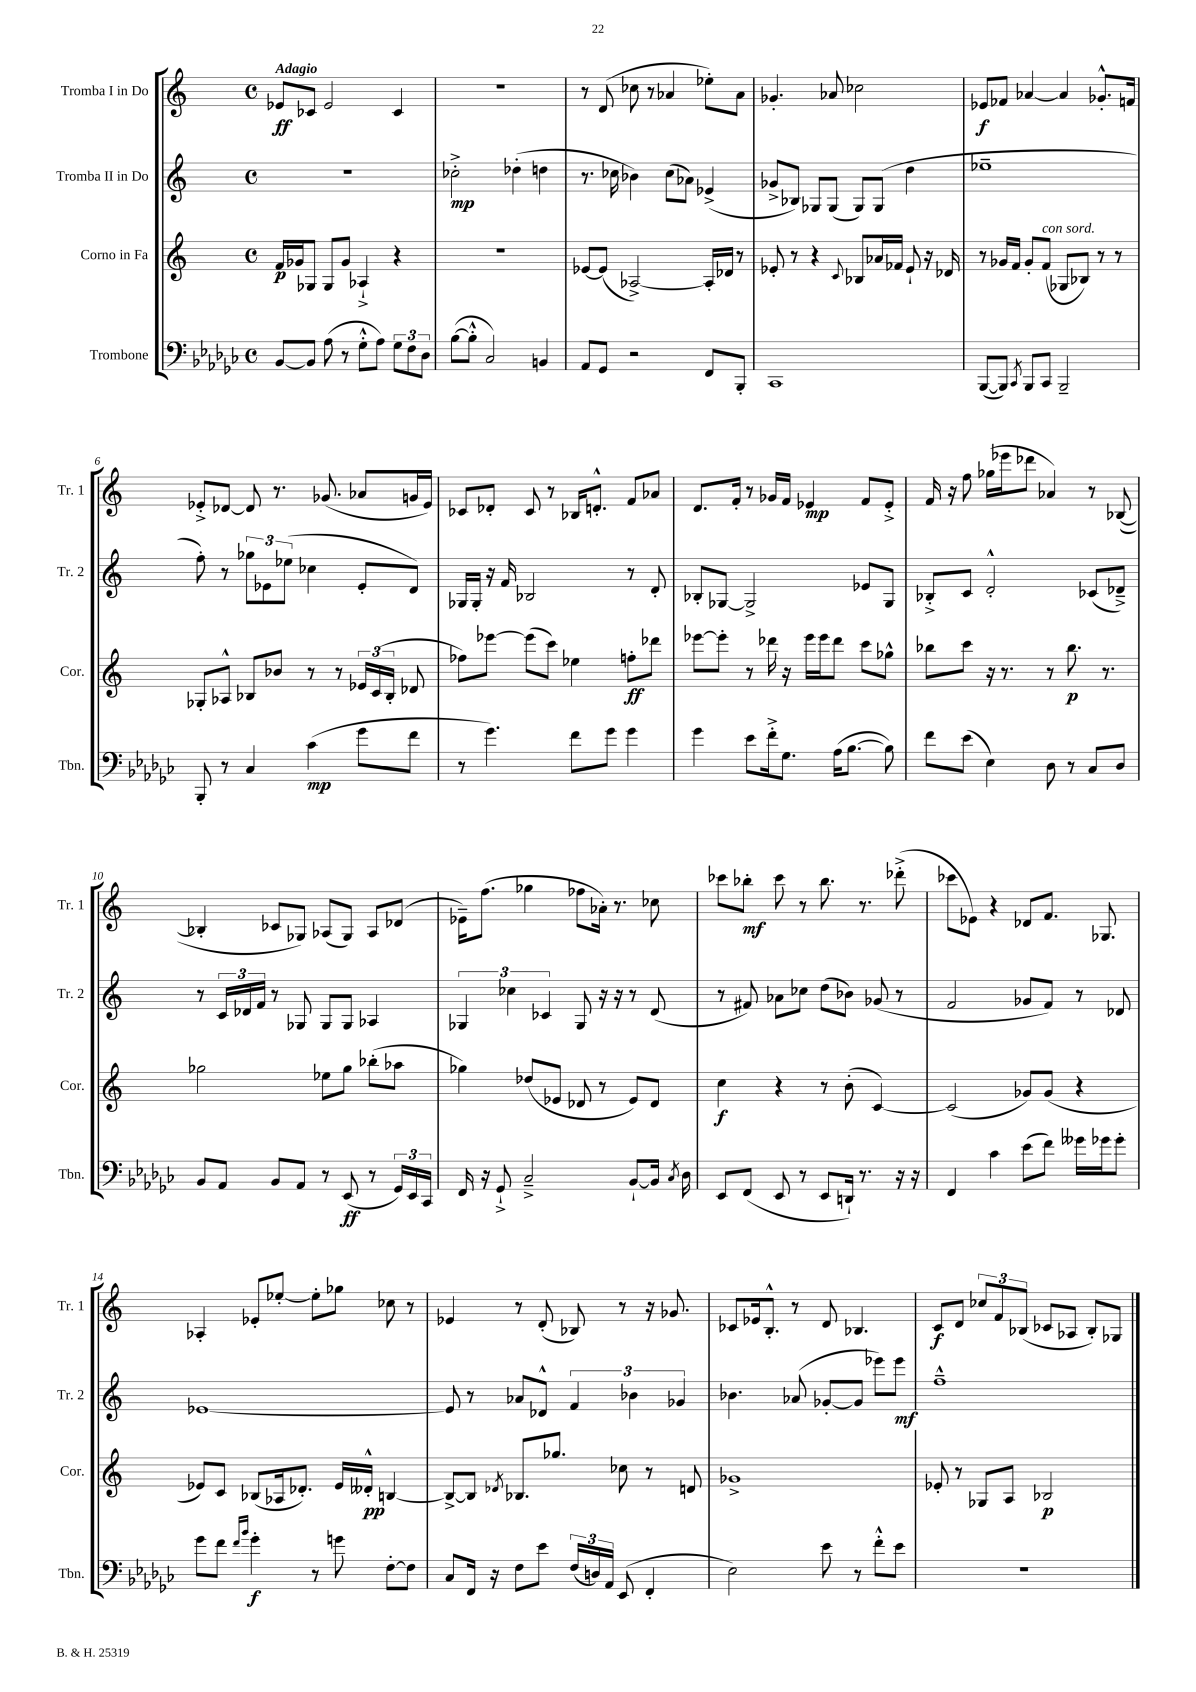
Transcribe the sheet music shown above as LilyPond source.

<<
\new StaffGroup <<
\new Staff = "s0" \with { instrumentName = "Tromba I in Do" shortInstrumentName = "Tr. 1" } {
    \clef treble \key c \major \defaultTimeSignature \time 4/4 \tempo "Adagio"
    \autoBeamOff ees'8[\ff ces'8] ees'2 ces'4 |
    r1 |
    r8 d'8( ces''8 r8 aes'4 ees''8[-.) aes'8] |
    ges'4.-. aes'8 ces''2 |
    ees'8[\f fes'8] aes'4~ aes'4 ges'8.[-.-^ f'16] |
    ees'8[-.-> des'8]~ des'8 r8. ges'8.( aes'8[ g'16 ees'16]) |
    ces'8[ des'8]-. ces'8 r8 bes16[ d'8.]-.-^ f'8[ aes'8] |
    d'8.[ f'16]-. r8 ges'16[ f'16] ees'4\mp f'8[ ees'8]-.-> |
    f'16 r16 f''8 ges''16[( ees'''16 des'''8] aes'4) r8 bes8~( |
    bes4-. ces'8[ ges8]) aes8[( ges8]) aes8[ des'8]( |
    ees'16[--) f''8.]( ges''4 fes''8[ aes'16]-.) r8. ces''8 |
    ces'''8[ bes''8]-.\mf ces'''8 r8 bes''8. r8. des'''8-.->( |
    ces'''8[ ees'8]) r4 des'8[ f'8.] ges8. |
    aes4-. ees'8[-. ees''8]~-. ees''8[-. ges''8] ces''8 r8 |
    ees'4 r8 d'8-.( bes8) r8 r16 ges'8. |
    ces'8[ ees'16 b8.]-.-^ r8 d'8 bes4. |
    c'8[\f d'8] \tuplet 3/2 { ces''8[ f'8 bes8]( } ces'8[ aes8] bes8[-.) ges8] \bar "|." |
}
\new Staff = "s1" \with { instrumentName = "Tromba II in Do" shortInstrumentName = "Tr. 2" } {
    \clef treble \key c \major \defaultTimeSignature \time 4/4
    \autoBeamOff R1 |
    ces''2-.->\mp des''4-.( d''4 |
    r8. ces''16 bes'4) ces''8[( aes'8]) ees'4->( |
    ges'8[-> bes8]) ges8[ ges8]( ges8[) ges8]( d''4 |
    ees''1-- |
    f''8-.) r8 \tuplet 3/2 { ges''8[ ees'8 ees''8]( } ces''4 ees'8[-. d'8]) |
    ges16[ ges16]-. r16 f'16 bes2 r8 d'8-. |
    bes8[-. ges8]~ ges2-> ees'8[ ges8] |
    bes8[-.-> c'8] d'2-.-^ ces'8[( des'8]--->) |
    r8 \tuplet 3/2 { c'16[ des'16 f'16] } r8 ges8 ges8[ ges8] aes4 |
    \tuplet 3/2 { ges4 ces''4 ces'4 } ges8 r16 r16 r8 d'8( |
    r8 fis'8) aes'8[ ces''8] d''8[( bes'8]) ges'8( r8 |
    f'2 ges'8[ f'8]) r8 des'8 |
    ees'1~ |
    ees'8 r8 aes'8[ des'8]-^ \tuplet 3/2 { f'4 bes'4 ges'4 } |
    bes'4. aes'8( ges'8[~-. ges'8] ees'''8[) ees'''8]\mf |
    f''1---^ \bar "|." |
}
\new Staff = "s2" \with { instrumentName = "Corno in Fa" shortInstrumentName = "Cor." } {
    \clef treble \key c \major \defaultTimeSignature \time 4/4
    \autoBeamOff f'16[\p ges'16 ges8] ges8[ ges'8] aes4-!-> r4 |
    r1 |
    ees'8[~ ees'8]( aes2~->) aes16[-. des'16] r8 |
    ees'8-. r8 r4 \appoggiatura { c'8 } bes8[ aes'16 fes'16] ees'8-! r16 des'16 |
    r8 ges'16[ f'16] ges'8[-. f'8]^\markup { \italic "con sord." }( ges8[ bes8]) r8 r8 |
    ges8[-. aes8]-^ bes8[ bes'8] r8 r8 \tuplet 3/2 { ees'16[ c'16( bes16]-. } des'8 |
    fes''8[) ees'''8]~ ees'''8[( c'''8]) ees''4 f''8[-.\ff des'''8] |
    ees'''8[~ ees'''8]-. r8 des'''16 r16 ees'''16[ ees'''16 des'''8] c'''8[ ges''8]-^ |
    bes''8[ c'''8] r16 r8. r8 bes''8.\p r8. |
    ges''2 ees''8[ ges''8] bes''8[-.( aes''8] |
    ges''4) des''8[( ees'8] des'8 r8 ees'8[) des'8] |
    c''4\f r4 r8 b'8-.( c'4~) |
    c'2( ges'8[) ges'8]( r4 |
    ees'8[) c'8] bes8[( aes16 des'8.]-.) ees'16[ deses'16]-.-^\pp b4~ |
    b8[~-> b8] \acciaccatura { des'8 } bes8.[ ges''8.] ces''8 r8 d'8 |
    ges'1-> |
    ees'8-. r8 ges8[ a8] bes2\p \bar "|." |
}
\new Staff = "s3" \with { instrumentName = "Trombone" shortInstrumentName = "Tbn." } {
    \clef bass \key ges \major \defaultTimeSignature \time 4/4
    \autoBeamOff bes,8[~ bes,8] aes8( r8 ges8[-.-^ aes8]) \tuplet 3/2 { ges8[ f8 des8] } |
    bes8[~( bes8]-.-^ ces2) b,4 |
    aes,8[ ges,8] r2 f,8[ bes,,8]-. |
    ces,1 |
    bes,,8[~( bes,,8]) \acciaccatura { ces,8 } bes,,8[ ces,8] bes,,2-- |
    bes,,8-. r8 ces4 ces'4\mp( ges'8[ f'8] |
    r8 ges'4.) f'8[ ges'8] ges'4 |
    ges'4 ees'8[ f'16-.-> ges8.] aes16[( bes8.]~ bes8) |
    f'8[ ees'8]( ees4) des8 r8 ces8[ des8] |
    bes,8[ aes,8] bes,8[ aes,8] r8 ees,8\ff( r8 \tuplet 3/2 { ges,16[) ees,16 ces,16] } |
    f,16 r16 ges,8-!-> ces2---> bes,8[~-! bes,16] \acciaccatura { ces8 } des16 |
    ees,8[ f,8]( ees,8 r8 ees,8[ d,16]-!) r8. r16 r16 |
    f,4 ces'4 ees'8[( f'8]) geses'16[ ges'16 ges'8]-. |
    ges'8[ f'8] \grace { f'16[ bes'16] } ges'4-.\f r8 g'8 f8[~-. f8] |
    ces8[ f,16] r16 f8[ ees'8] \tuplet 3/2 { f16[( d16) aes,16] } ees,8( f,4-. |
    ees2) ees'8 r8 f'8[-.-^ ees'8] |
    R1 \bar "|." |
}
>>
>>
